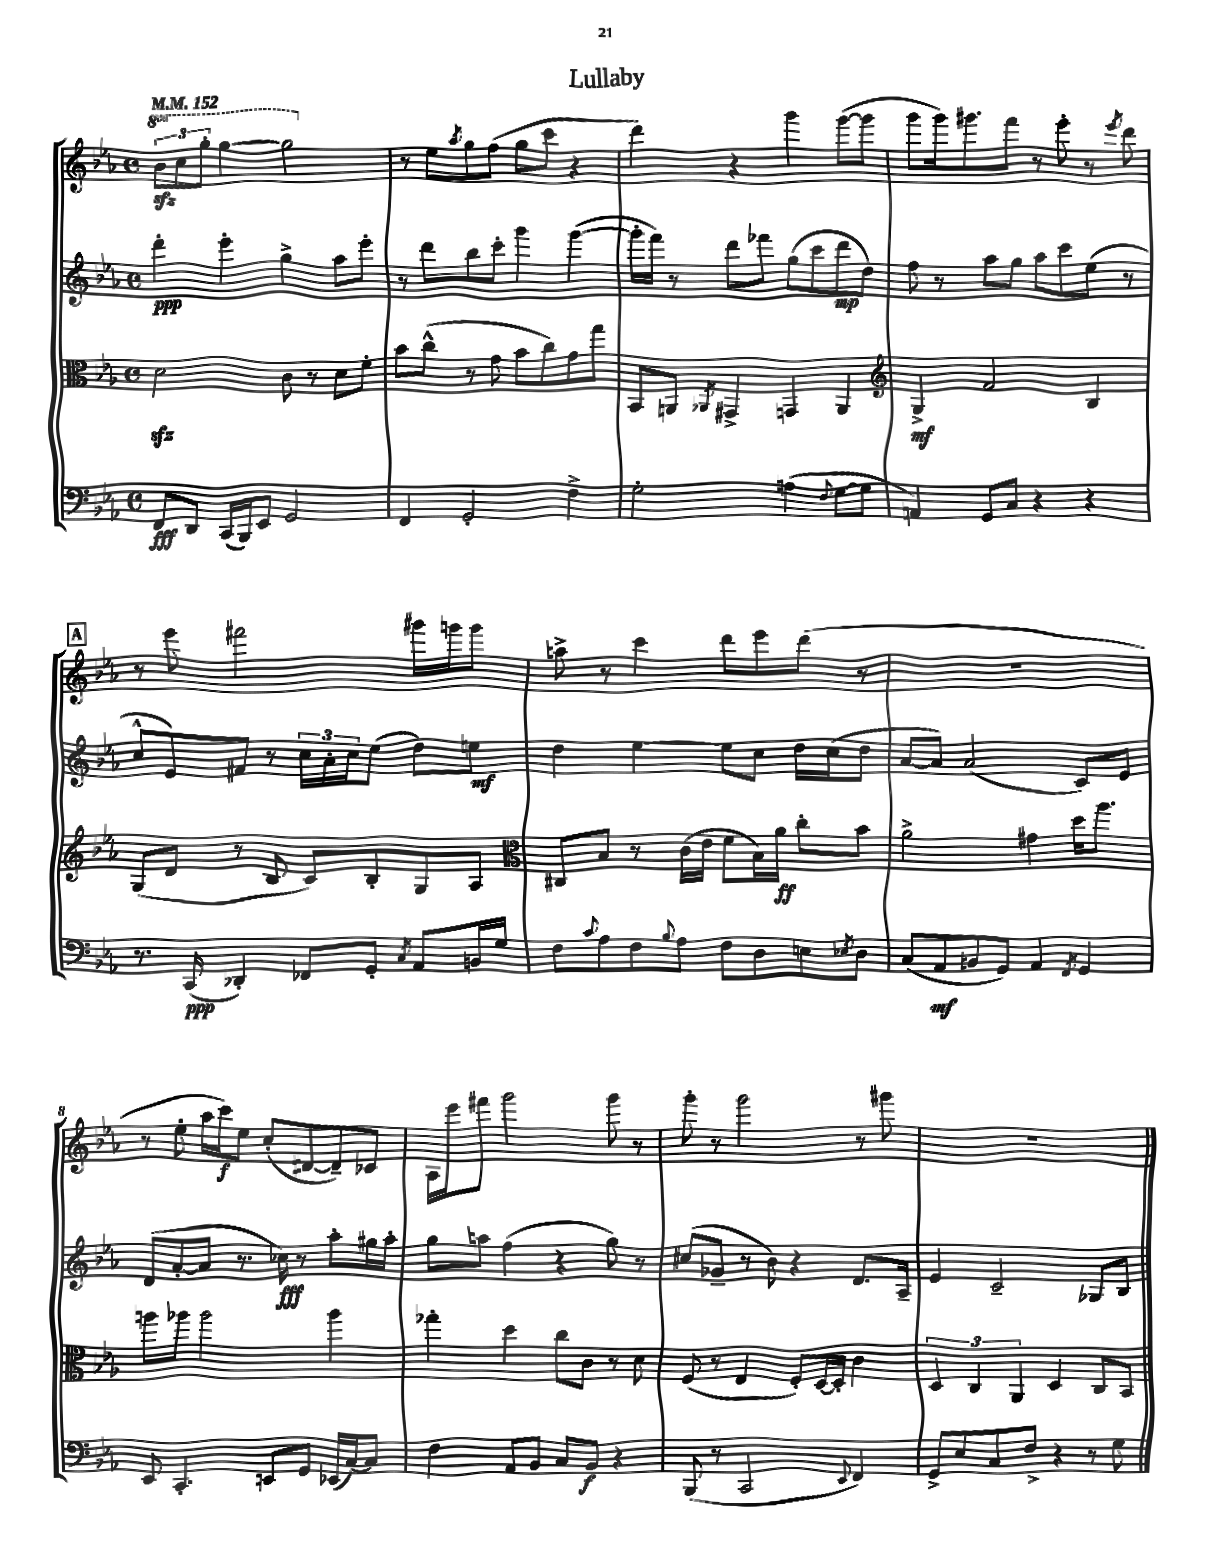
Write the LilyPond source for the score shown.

\header { title = "Lullaby" }
<<
\new StaffGroup <<
\new Staff = "s0" {
    \clef treble \key ees \major \defaultTimeSignature \time 4/4 \set Staff.ottavationMarkups = #ottavation-simple-ordinals \tempo 4 = 152
    \tuplet 3/2 { \ottava #1 bes''8\sfz c'''8 g'''8-. } g'''4~ g'''2 \ottava #0 |
    r8 ees''8 \acciaccatura { aes''8 } g''8 f''8( g''8 c'''8 r4 |
    d'''4) r4 g'''4 g'''8~( g'''8 |
    g'''8 g'''16) gis'''8. f'''8 r8 ees'''8-. r8 \acciaccatura { ees'''8 } d'''8 |
    \mark \markup { \box "A" } r8 ees'''8 fis'''2 gis'''16 g'''16 g'''8 |
    a''8-> r8 c'''4 d'''8 ees'''8 d'''8( r8 |
    R1 |
    r8 ees''8-. aes''16 c'''16\f) ees''8 c''8-.( dis'8~ dis'8--) ces'8 |
    aes16 ees'''16 fis'''8 g'''2 g'''8 r8 |
    g'''8-. r8 g'''2 r8 gis'''8 |
    R1 \bar "|." |
}
\new Staff = "s1" {
    \clef treble \key ees \major \defaultTimeSignature \time 4/4
    d'''4-.\ppp ees'''4-. g''4-> aes''8 ees'''8-. |
    r8 d'''8 bes''8 c'''8-. g'''4 g'''4~( |
    g'''16-. f'''16) r8 d'''8 fes'''8 g''8( c'''8 d'''8\mp d''8) |
    f''8 r8 aes''8 g''8 aes''8 c'''8 ees''8( r8 |
    \mark \markup { \box "A" } c''8-^ ees'8) fis'8 r8 \tuplet 3/2 { c''16 aes'16-. c''16 } ees''8( d''8) e''8\mf |
    d''4 ees''4~ ees''8 c''8 d''16 c''16( d''8 |
    aes'8~ aes'8) aes'2( c'8) ees'8 |
    d'8( aes'8~-. aes'8 r8. ces''16\fff) r8 aes''8-. gis''16 aes''16-. |
    g''8 a''8 f''4( r4 g''8) r8 |
    cis''8( ges'8-- r8 bes'8) r4 d'8. aes16-- |
    ees'4 c'2-- ges8 bes8 \bar "|." |
}
\new Staff = "s2" {
    \clef alto \key ees \major \defaultTimeSignature \time 4/4
    d'2\sfz c'8 r8 d'8 f'8-. |
    bes'8 c''8-^( r8 g'8 bes'8 c''8) g'8 g''8 |
    bes,8 a,8 \acciaccatura { aes,8 } gis,4-> g,4 aes,4 |
    \clef treble g4->\mf f'2 bes4 |
    \mark \markup { \box "A" } g8( d'8 r8 bes8 c'8) bes8-. g8 aes8 |
    \clef alto cis8 bes8 r8 c'16( ees'16 f'8 bes16) aes'16\ff c''8-. bes'8 |
    aes'2-> gis'4 d''16 aes''8. |
    a''8 aes''8 aes''2 aes''4 |
    ges''4-. d''4 c''8 c'8 r8 d'8 |
    f8( r8 ees4 f8-.) d16~ d16-. c'4 |
    \tuplet 3/2 { d4 c4 aes,4 } d4 c8 bes,8 \bar "|." |
}
\new Staff = "s3" {
    \clef bass \key ees \major \defaultTimeSignature \time 4/4
    f,8\fff d,8 c,16( bes,,16) ees,8 g,2 |
    f,4 g,2-. f4-> |
    g2-. a4( \appoggiatura { f8 } g8~ g8 |
    a,4) g,8 c8 r4 r4 |
    \mark \markup { \box "A" } r8. c,16\ppp( des,4-.) fes,8 g,8-. \acciaccatura { c8 } aes,8 b,16 g16 |
    f8 \appoggiatura { c'8 } aes8 f8 \appoggiatura { bes8 } aes8 f8 d8 e8 \acciaccatura { ees8 } d8 |
    c8( aes,8\mf b,8 g,8) aes,4 \acciaccatura { f,8 } g,4 |
    ees,8 c,4.-. e,8 g,8 ees,16( c16~) c8 |
    f4 aes,8 bes,8 c8 bes,8\f r4 |
    bes,,8( r8 c,2 \appoggiatura { ees,8 } f,4) |
    g,8-> ees8 c8 f8-> r4 r8 g8 \bar "|." |
}
>>
>>
